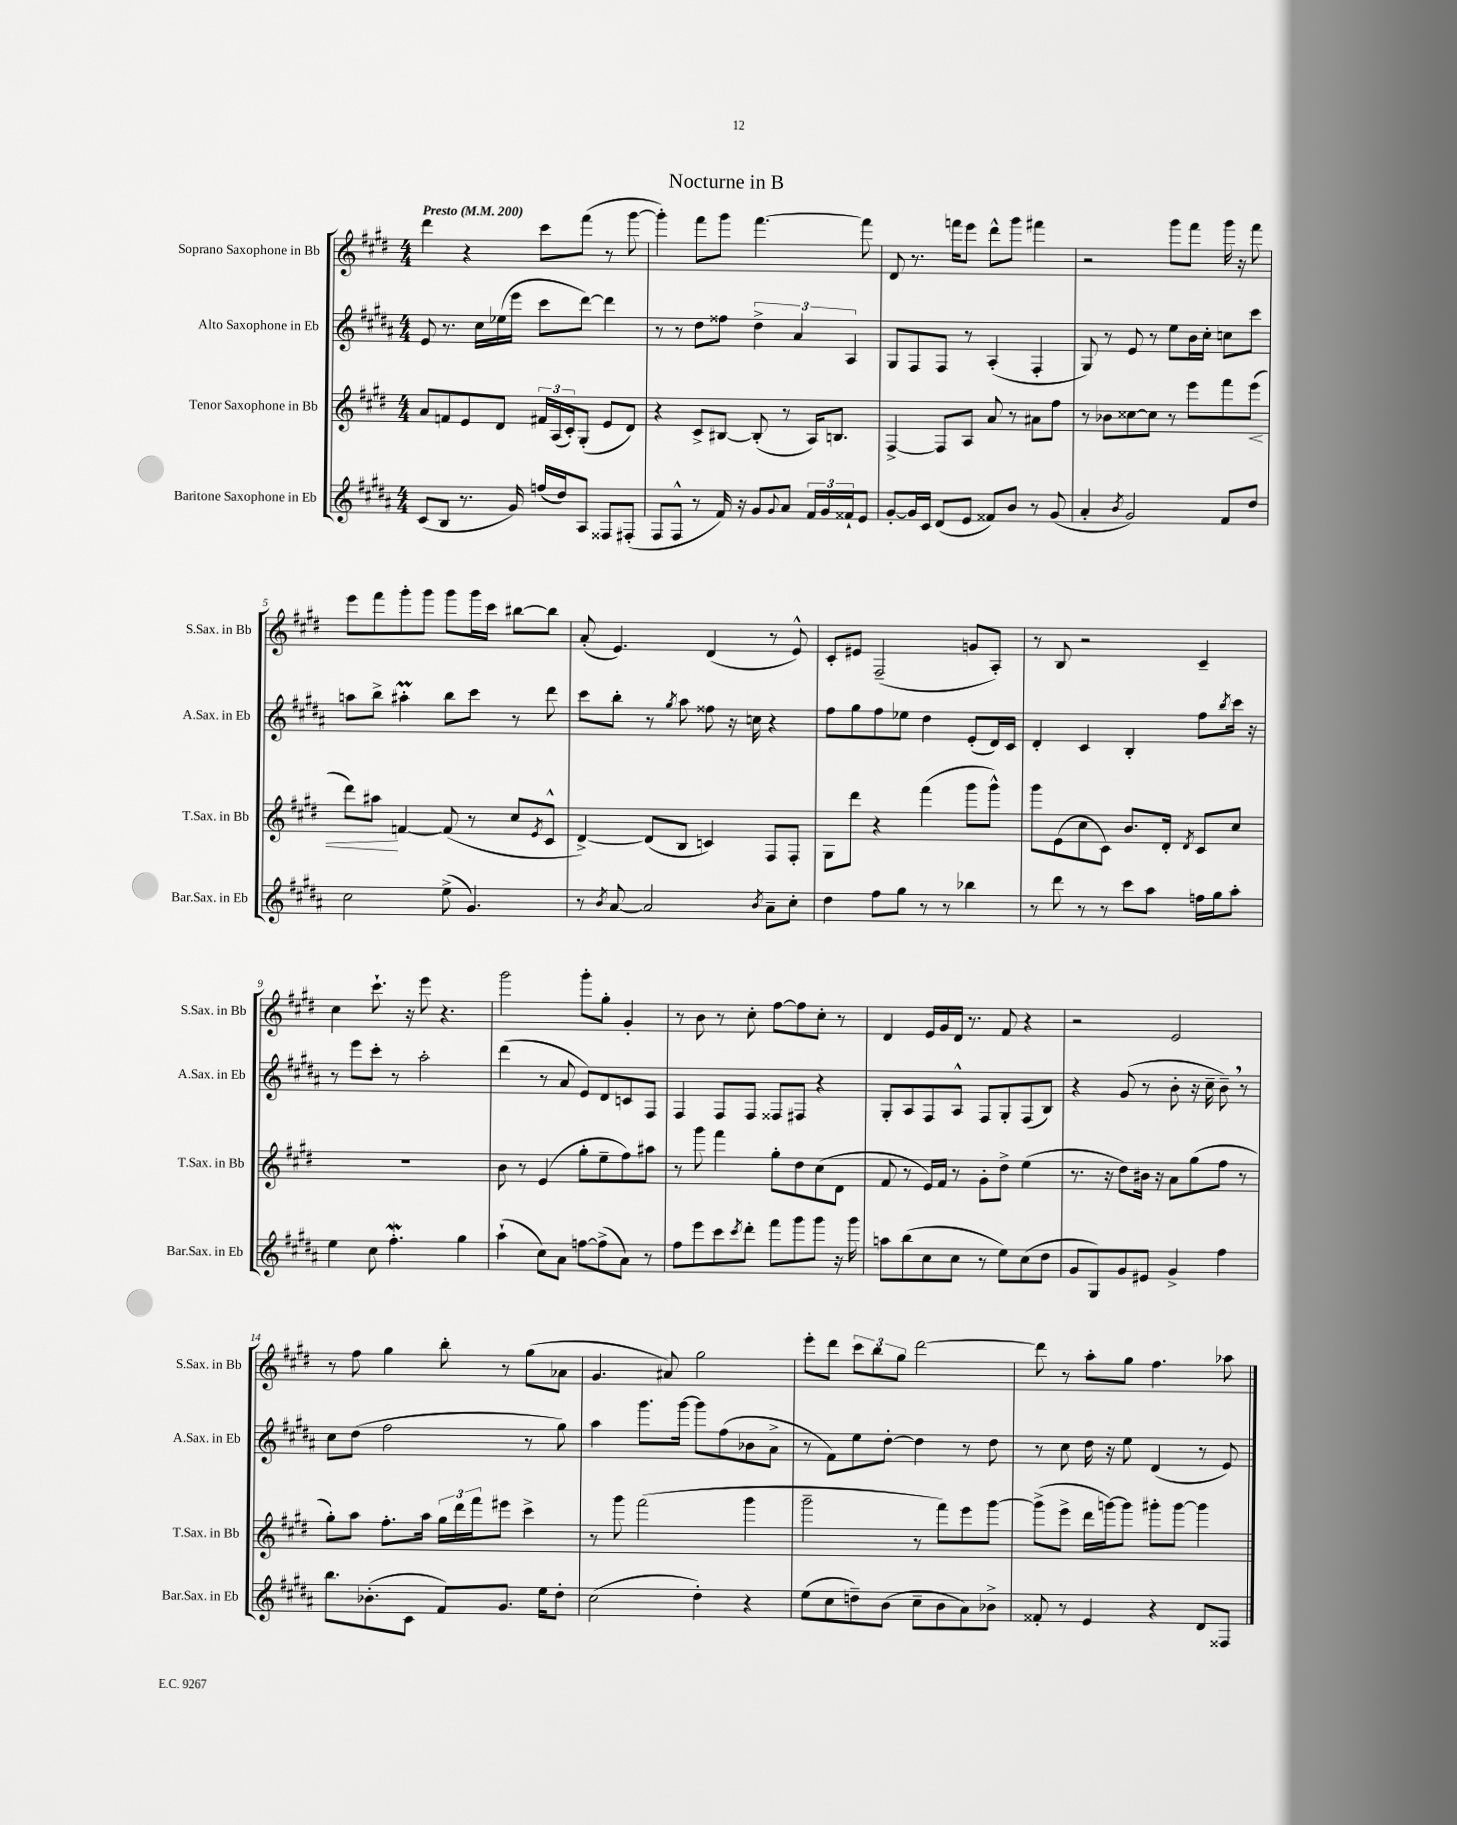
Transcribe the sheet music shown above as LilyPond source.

\header { title = "Nocturne in B" }
<<
\new StaffGroup <<
\new Staff = "s0" \with { instrumentName = "Soprano Saxophone in Bb" shortInstrumentName = "S.Sax. in Bb" } {
    \clef treble \key e \major \numericTimeSignature \time 4/4 \tempo "Presto" 4 = 200
    dis'''4 r4 cis'''8 fis'''8( r8 gis'''8~ |
    gis'''4-.) fis'''8 gis'''8 fis'''4.~ fis'''8 |
    dis'8 r8. f'''16 e'''8 dis'''8-^ gis'''8 fis'''4 |
    r2 gis'''8 fis'''8 gis'''16 r16 fis'''8 |
    e'''8 fis'''8 gis'''8-. gis'''8 gis'''8 gis'''16 cis'''16 bis''8~ bis''8 |
    a'8-.( e'4.) dis'4( r8 e'8-^) |
    cis'8-. eis'8 fis2--( g'8 a8-.) |
    r8 b8 r2 cis'4-- |
    cis''4 cis'''8.-! r16 e'''8 r4. |
    gis'''2 gis'''8-. gis''8-. gis'4-. |
    r8 b'8 r8 cis''8-. fis''8~ fis''8 cis''8-. r8 |
    dis'4 e'16 gis'16 dis'16 r8. fis'8 r4 |
    r2 e'2 |
    r8 fis''8 gis''4 b''8-. r8 gis''8( aes'8 |
    gis'4. ais'8) gis''2 |
    e'''8-. dis'''8 \tuplet 3/2 { cis'''8 b''8 gis''8 } dis'''2~ |
    dis'''8 r8 a''8-. gis''8 fis''4. aes''8 \bar "|." |
}
\new Staff = "s1" \with { instrumentName = "Alto Saxophone in Eb" shortInstrumentName = "A.Sax. in Eb" } {
    \clef treble \key b \major \numericTimeSignature \time 4/4
    e'8 r8. cis''16 ees''16( e'''16 cis'''8 dis'''8~) dis'''4 |
    r8 r8 dis''8 fisis''8 \tuplet 3/2 { dis''4-> ais'4 ais4 } |
    gis8 fis8 fis8 r8 ais4-.( fis4-. |
    gis8) r8 e'8 r8 e''8 b'16 cis''16-. c''8 cis'''8 |
    a''8 b''8-> ais''4-.\prall b''8 cis'''8 r8 dis'''8 |
    cis'''8 b''8-. r8 \acciaccatura { gis''8 } ais''8 fisis''8 r16 c''16 r4 |
    fis''8 gis''8 fis''8 ees''8 dis''4 e'8-.( dis'16) cis'16 |
    dis'4-. cis'4 b4-. fis''8 \acciaccatura { b''8 } cis'''16 r16 |
    r8 e'''8 cis'''8-. r8 ais''2-. |
    dis'''4( r8 ais'8 e'8) dis'8 c'8 fis8 |
    fis4 fis8 fis8 fisis8 fis8 r4 |
    gis8-. ais8 fis8 ais8-^ fis8 gis8-. fis8( b8) |
    r4 gis'8( r8 b'8-. r16 cis''16-- b'8--) \breathe r8 |
    cis''8 dis''8( fis''2 r8 gis''8) |
    ais''4 gis'''8. gis'''16~ gis'''8 fis''8( bes'8 ais'8-> |
    r8 fis'8) e''8 dis''8~-. dis''4 r8 dis''8 |
    r8 cis''8 dis''16 r16 e''8 dis'4( r8 e'8) \bar "|." |
}
\new Staff = "s2" \with { instrumentName = "Tenor Saxophone in Bb" shortInstrumentName = "T.Sax. in Bb" } {
    \clef treble \key e \major \numericTimeSignature \time 4/4
    a'8 f'8 e'8 dis'8 \tuplet 3/2 { fis'16 a16( cis'16-.) } gis8-.( e'8 dis'8) |
    r4 cis'8-> bis8~ bis8-.( r8 a16) b8. |
    fis4~-> fis8 a8 a'8 r8 ais'8 fis''8 |
    r8 bes'8 cisis''8~ cisis''8 r8 e'''8 fis'''8 e'''8\<( |
    dis'''8) ais''8\! f'4~ f'8( r8 cis''8 \acciaccatura { e'8 } cis'8-^ |
    dis'4~->) dis'8( b8 c'4) fis8 fis8-. |
    gis8 dis'''8 r4 fis'''4( gis'''8 gis'''8-^) |
    gis'''8 e'8( cis''8 cis'8) b'8. dis'16-. \acciaccatura { dis'8 } cis'8 cis''8 |
    R1 |
    b'8 r8 e'4( gis''8-. e''8-- fis''8) ais''8 |
    r8 gis'''8 fis'''4 gis''8-. dis''8 cis''8( dis'8 |
    fis'8 r8 e'16) fis'16 r8 gis'8-. dis''8-> e''4( |
    r8. r16 dis''8) bis'16 r16 a'8 gis''8( fis''8 r8 |
    gis''8-.) a''8 fis''8.-. a''16 \tuplet 3/2 { gis''16 dis'''16 fis'''16 } eis'''8 cis'''4-> |
    r8 gis'''8 fis'''2( gis'''4 |
    gis'''2-- r8 fis'''8) e'''8 gis'''8~ |
    gis'''8->( e'''8-> dis'''16 g'''16~) g'''8 gis'''8-. gis'''8~ gis'''4 \bar "|." |
}
\new Staff = "s3" \with { instrumentName = "Baritone Saxophone in Eb" shortInstrumentName = "Bar.Sax. in Eb" } {
    \clef treble \key b \major \numericTimeSignature \time 4/4
    cis'8( b8 r8. gis'16) f''16( dis''16) ais8 fisis8 fis8-.( |
    fis8 fis8-^ r8 fis'16) r16 gis'8 \appoggiatura { gis'8 } ais'8 \tuplet 3/2 { fis'16 gis'16 fisis'16-! } e'8 |
    gis'8~-. gis'16 cis'16 dis'8( e'8 fisis'8) b'8 r8 gis'8( |
    ais'4-. \acciaccatura { b'8 } gis'2) fis'8 dis''8 |
    cis''2 e''8->( gis'4.) |
    r8 \acciaccatura { b'8 } ais'8~ ais'2 \acciaccatura { b'8 } ais'8-- cis''8-. |
    dis''4 fis''8 gis''8 r8 r8 bes''4 |
    r8 dis'''8 r8 r8 cis'''8 ais''8 f''16 gis''16 ais''8-. |
    e''4 cis''8 fis''4.-.\mordent gis''4 |
    ais''4-!( cis''8) ais'8 f''8~ f''8->( ais'8) r8 |
    fis''8 e'''8 cis'''8 \acciaccatura { cis'''8 } dis'''8-. fis'''8 gis'''8 gis'''8 r16 gis'''16 |
    a''8 b''8( cis''8 cis''8 r8 e''8) cis''8( dis''8 |
    gis'8 gis8) gis'8 eis'8 gis'4-> fis''4 |
    b''8. bes'8.-.( cis'8 fis'8) gis'8. e''16 dis''8-. |
    cis''2( dis''4-.) r4 |
    e''8( cis''8 d''8--) b'8( cis''8-- b'8 ais'8) bes'8-> |
    fisis'8-. r8 e'4 r4 dis'8 fisis8 \bar "|." |
}
>>
>>
